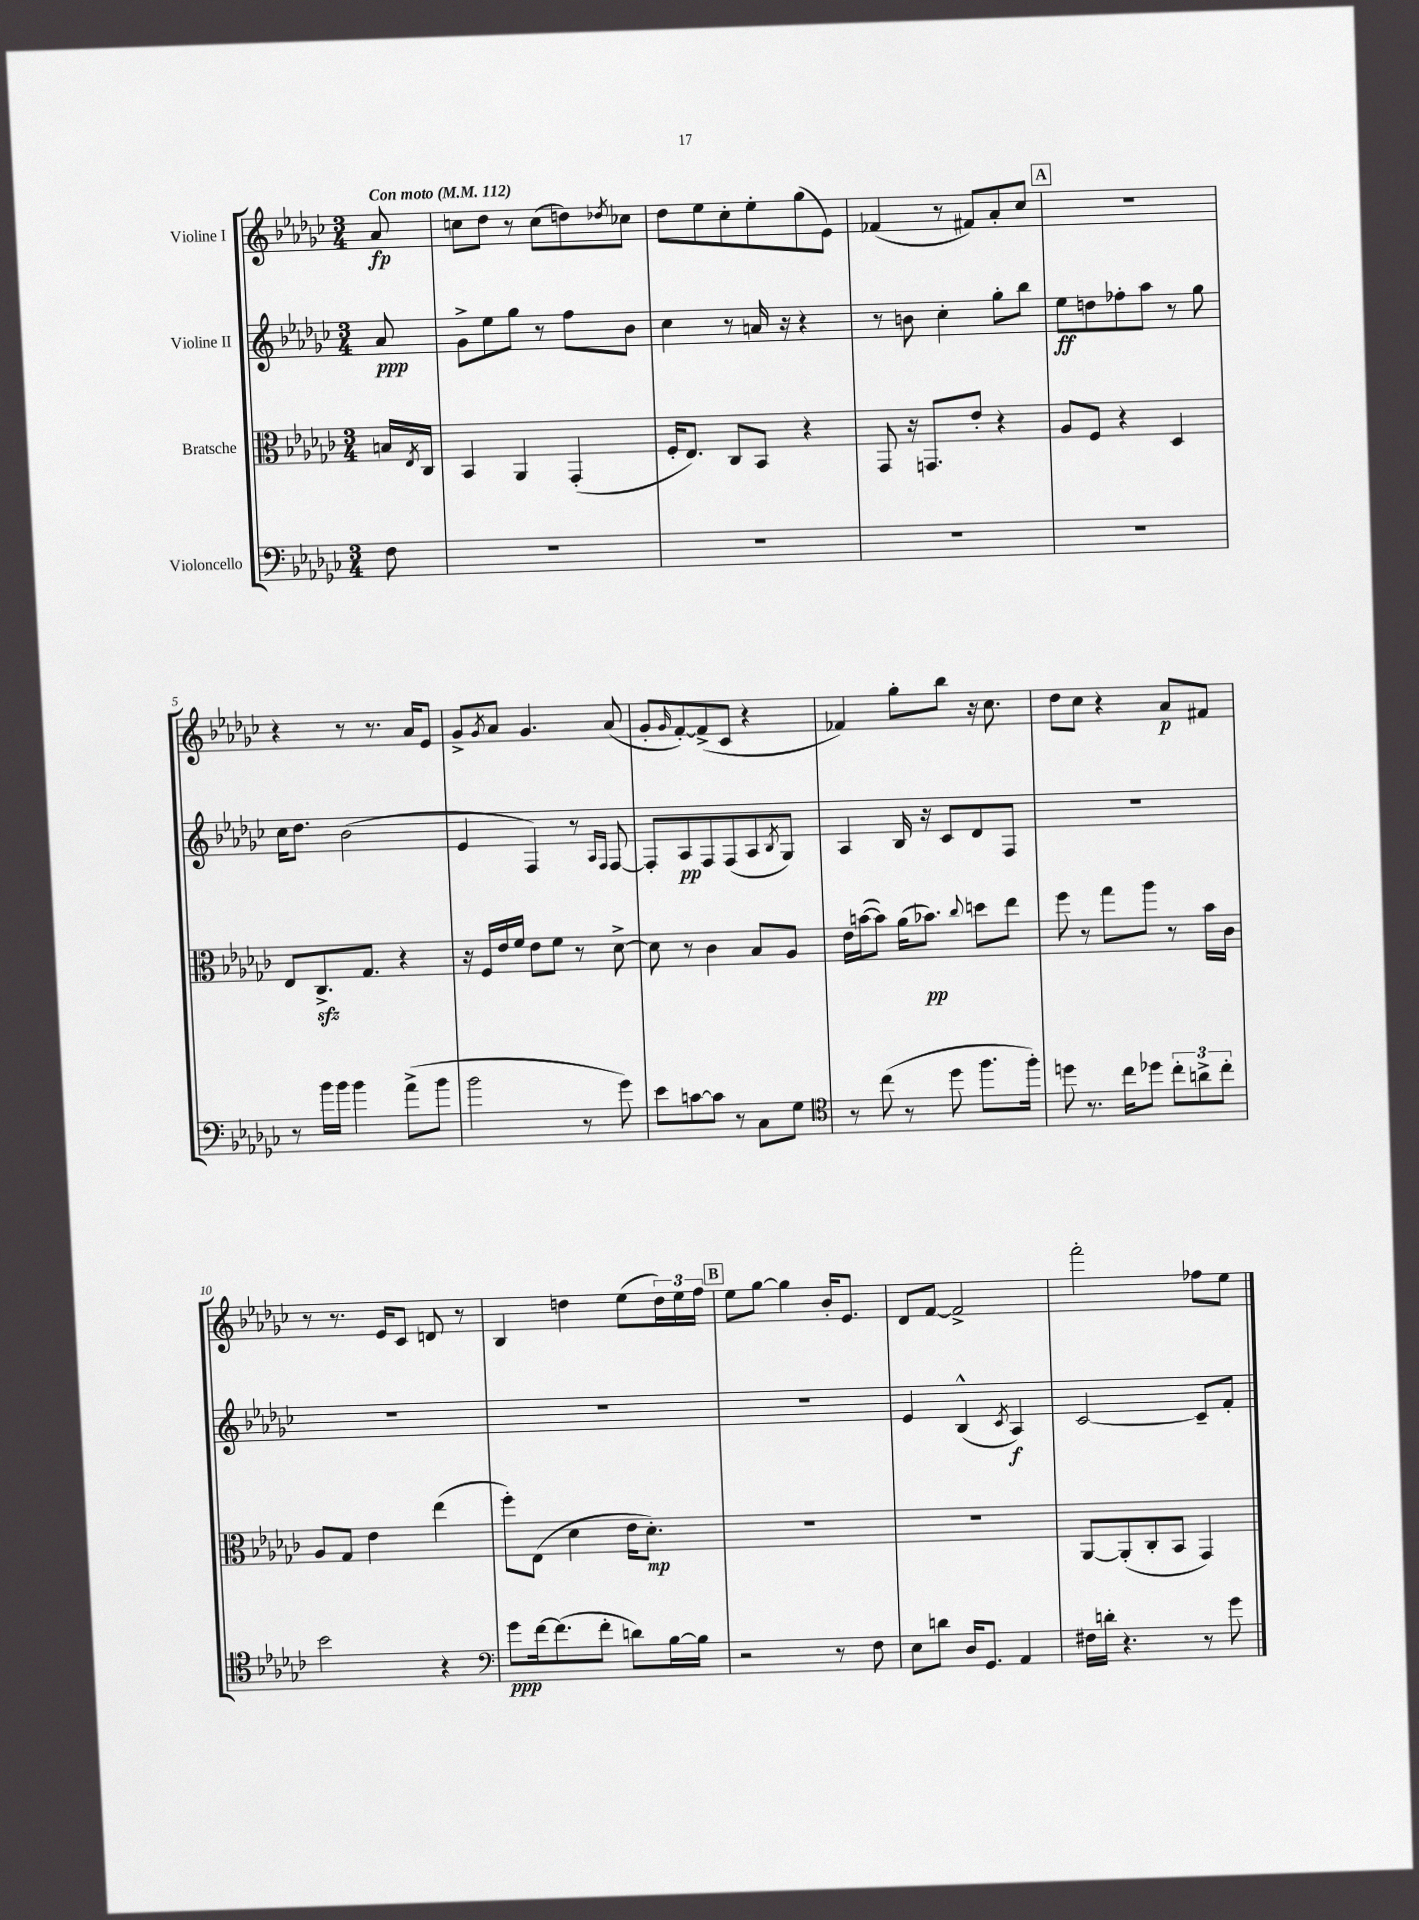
<<
\new StaffGroup <<
\new Staff = "s0" \with { instrumentName = "Violine I" } {
    \clef treble \key ges \major \numericTimeSignature \time 3/4 \partial 8 \tempo "Con moto" 4 = 112
    aes'8\fp |
    c''8 des''8 r8 c''8( d''8) \acciaccatura { des''8 } ces''8 |
    des''8 ees''8 ces''8-. ees''8-. ges''8( ees'8) |
    fes'4( r8 fis'8) aes'8-. ces''8 |
    \mark \markup { \box "A" } R2. |
    r4 r8 r8. aes'16 ees'8 |
    ges'8-> \acciaccatura { ges'8 } aes'8 ges'4. aes'8( |
    ges'8-. \grace { ges'16 } f'8~-.) f'8->( ces'8 r4 |
    fes'4) ges''8-. bes''8 r16 ces''8. |
    des''8 ces''8 r4 aes'8\p fis'8 |
    r8 r8. ees'16 ces'8 d'8 r8 |
    bes4 d''4 ees''8( \tuplet 3/2 { d''16) ees''16 f''16 } |
    \mark \markup { \box "B" } ees''8 ges''8~ ges''4 bes'16-. ees'8. |
    des'8 f'8~ f'2-> |
    f'''2-. fes''8 ees''8 \bar "|." |
}
\new Staff = "s1" \with { instrumentName = "Violine II" } {
    \clef treble \key ges \major \numericTimeSignature \time 3/4 \partial 8
    aes'8\ppp |
    ges'8-> ees''8 ges''8 r8 f''8 bes'8 |
    ces''4 r8 a'16 r16 r4 |
    r8 b'8 ces''4-. ges''8-. bes''8 |
    \mark \markup { \box "A" } ees''8\ff d''8 fes''8-. aes''8 r8 ges''8 |
    ces''16 des''8. bes'2( |
    ees'4 f4) r8 \grace { aes16 f16 } f8~ |
    f8-. aes8\pp f8 f8( aes8 \acciaccatura { bes8 } ges8) |
    aes4 bes16 r16 ces'8 des'8 f8 |
    R2. |
    R2. |
    R2. |
    \mark \markup { \box "B" } R2. |
    ees'4 bes4-^( \acciaccatura { ces'8 } aes4\f) |
    ces'2~ ces'8-- f'8-. \bar "|." |
}
\new Staff = "s2" \with { instrumentName = "Bratsche" } {
    \clef alto \key ges \major \numericTimeSignature \time 3/4 \partial 8
    b16 \acciaccatura { ees8 } ces16 |
    bes,4 aes,4 ges,4-.( |
    f16-. ees8.) ces8 bes,8 r4 |
    ges,8 r16 g,8. ees'8-. r4 |
    \mark \markup { \box "A" } aes8 f8 r4 des4 |
    ees8 ces8.->\sfz ges8. r4 |
    r16 f16 ees'16 f'16 ees'8 f'8 r8 des'8~-> |
    des'8 r8 ces'4 bes8 aes8 |
    ees'16 b'16~( b'8) aes'16( bes'8.\pp) \appoggiatura { ces''8 } d''8 ees''8 |
    f''8 r8 ges''8 aes''8 r8 bes'16 ces'16 |
    aes8 ges8 ees'4 ees''4( |
    f''8-.) ees8( des'4 ees'16 des'8.-.\mp) |
    \mark \markup { \box "B" } R2. |
    R2. |
    aes,8~ aes,8-.( ces8-. bes,8 ges,4) \bar "|." |
}
\new Staff = "s3" \with { instrumentName = "Violoncello" } {
    \clef bass \key ges \major \numericTimeSignature \time 3/4 \partial 8
    f8 |
    R2. |
    R2. |
    R2. |
    \mark \markup { \box "A" } R2. |
    r8 bes'16 bes'16 bes'4 aes'8->( bes'8 |
    bes'2 r8 ges'8) |
    ees'8 c'8~ c'8 r8 ces8 ges8 |
    \clef tenor r8 ces''8( r8 des''8 f''8. f''16-.) |
    d''8 r8. ces''16 des''8 \tuplet 3/2 { ces''8-. a'8-> ces''8-. } |
    bes'2 r4 |
    \clef bass ges'8\ppp f'16~ f'8.( f'8-. d'8) bes16~ bes16 |
    \mark \markup { \box "B" } r2 r8 f8 |
    ees8 d'8 des16 ges,8. aes,4 |
    fis16 d'16-. r4. r8 ges'8 \bar "|." |
}
>>
>>
